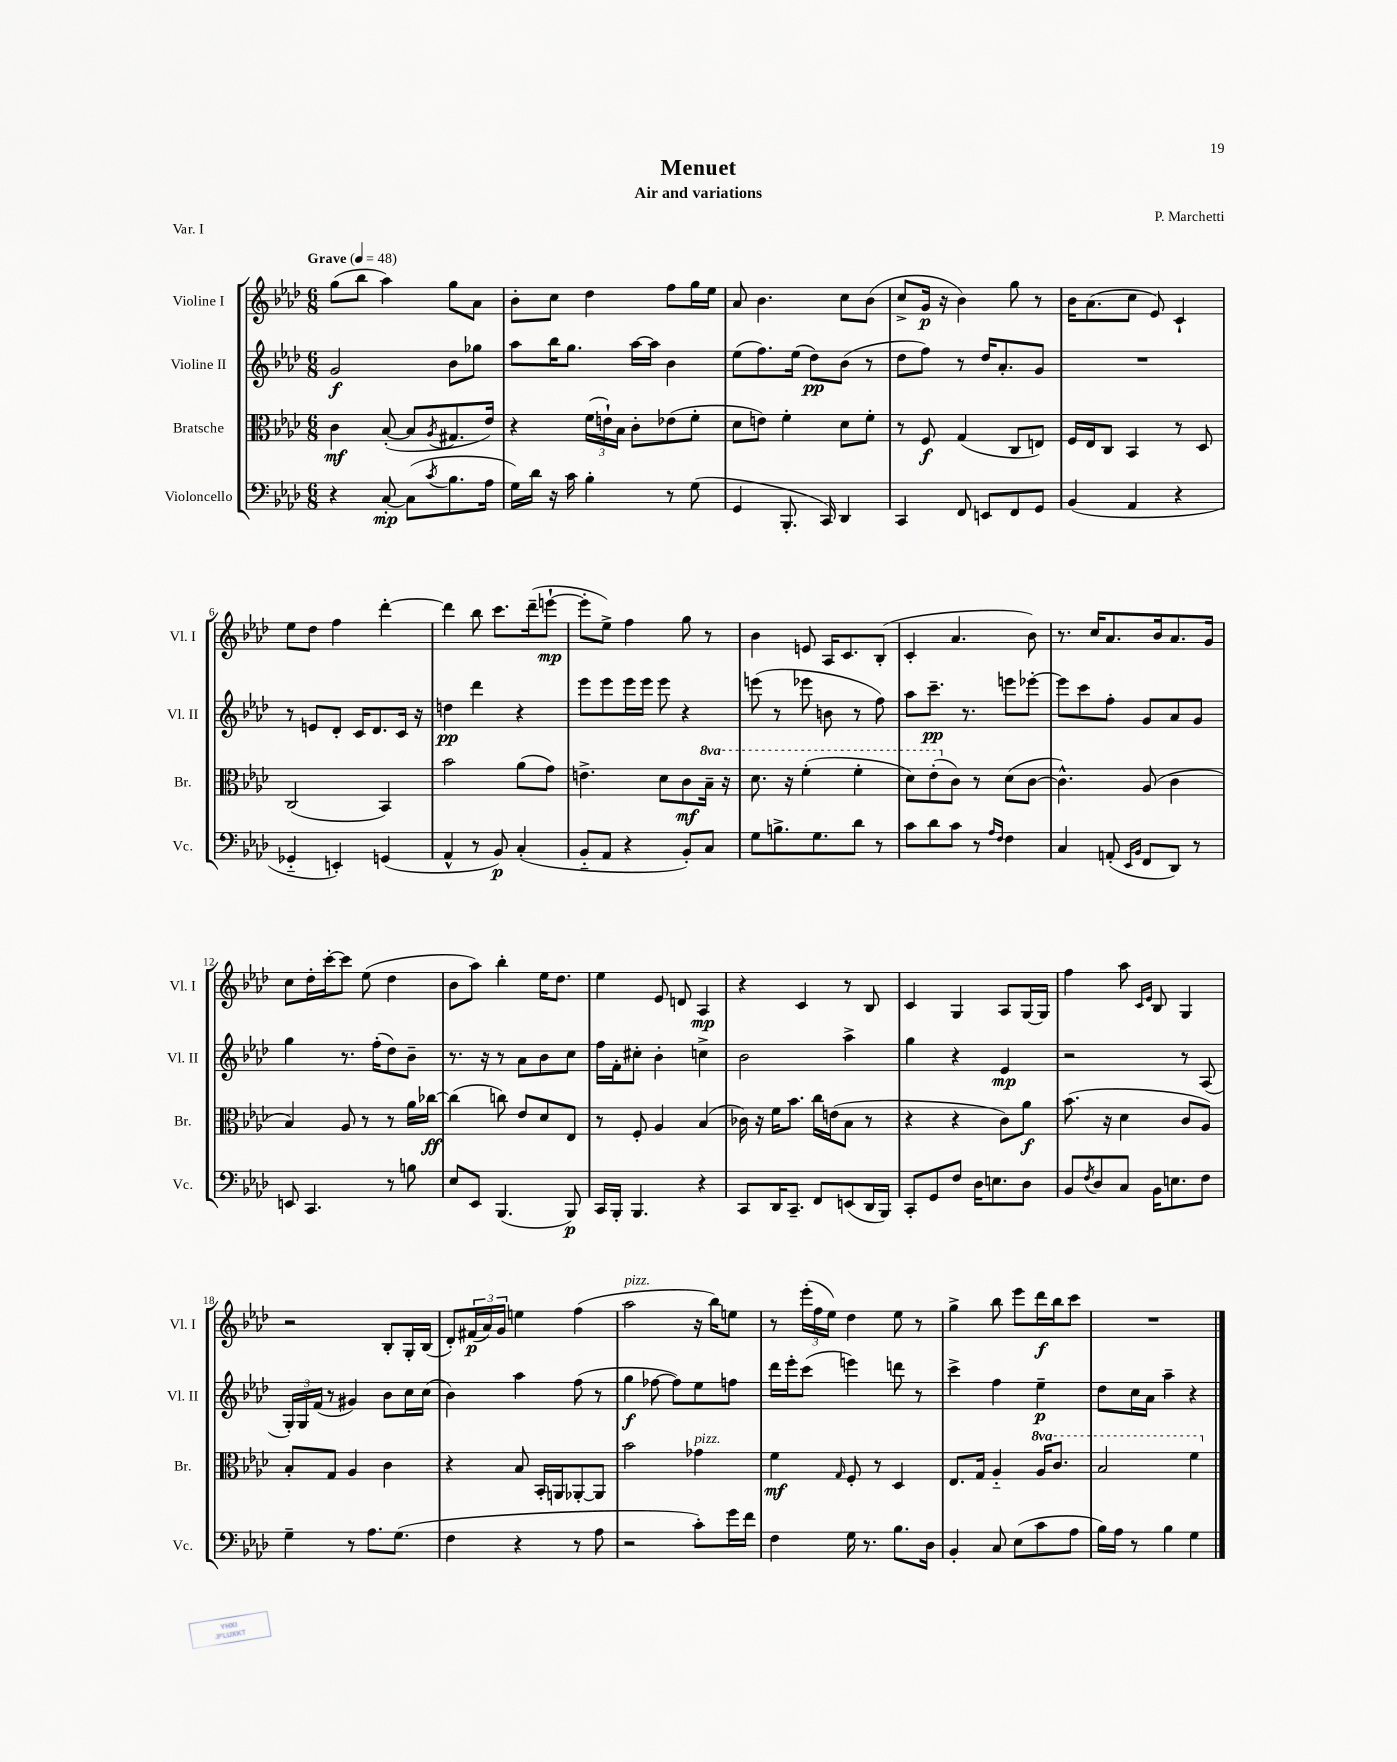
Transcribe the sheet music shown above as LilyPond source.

\header { title = "Menuet" composer = "P. Marchetti" subtitle = "Air and variations" piece = "Var. I" }
<<
\new StaffGroup <<
\new Staff = "s0" \with { instrumentName = "Violine I" shortInstrumentName = "Vl. I" } {
    \clef treble \key aes \major \numericTimeSignature \time 6/8 \tempo "Grave" 4 = 48
    g''8( bes''8 aes''4) g''8 aes'8 |
    bes'8-. c''8 des''4 f''8 g''16 ees''16 |
    aes'8 bes'4. c''8 bes'8( |
    c''8-> g'16\p r16 bes'4) g''8 r8 |
    bes'16 aes'8.( c''8 ees'8) c'4-! |
    ees''8 des''8 f''4 des'''4~-. |
    des'''4 bes''8 c'''8. des'''16--( e'''8~-!\mp |
    e'''8-. ees''8->) f''4 g''8 r8 |
    bes'4 e'8 aes16 c'8. bes8-.( |
    c'4-. aes'4. bes'8) |
    r8. c''16 aes'8. bes'16 aes'8. g'16 |
    c''8 des''16-. c'''16~-. c'''8 ees''8( des''4 |
    bes'8 aes''8) bes''4-. ees''16 des''8. |
    ees''4 ees'8 d'8 aes4\mp |
    r4 c'4 r8 bes8 |
    c'4 g4 aes8 g16~ g16 |
    f''4 aes''8 \grace { c'16 ees'16 } bes8 g4 |
    r2 bes8-. g16-. bes16( |
    des'8-.) \tuplet 3/2 { fis'16\p( aes'16) g'16 } e''4 f''4( |
    aes''2^\markup { \italic "pizz." } r16 bes''16) e''8 |
    r8 \tuplet 3/2 { ees'''16-.( f''16 ees''16) } des''4 ees''8 r8 |
    g''4-> bes''8 ees'''8 des'''16\f bes''16 c'''8 |
    R2. \bar "|." |
}
\new Staff = "s1" \with { instrumentName = "Violine II" shortInstrumentName = "Vl. II" } {
    \clef treble \key aes \major \numericTimeSignature \time 6/8
    g'2\f bes'8 ges''8 |
    aes''8 bes''16 g''8. aes''16~ aes''16 bes'4 |
    ees''8( f''8.) ees''16( des''8\pp) bes'8( r8 |
    des''8 f''8) r8 des''16 aes'8.-. g'8 |
    R2. |
    r8 e'8 des'8-. c'16 des'8. c'16 r16 |
    d''4\pp des'''4 r4 |
    ees'''8 ees'''8 ees'''16 ees'''16 ees'''8 r4 |
    e'''8( r8 ees'''8 b'8 r8 f''8) |
    aes''8 c'''8.--\pp r8. e'''8 ees'''8~-. |
    ees'''8 c'''8 f''8-. g'8 aes'8 g'8 |
    g''4 r8. f''16-.( des''8) bes'8-- |
    r8. r16 r8 aes'8 bes'8 c''8 |
    f''16 f'16-. cis''8-. bes'4-. c''4-> |
    bes'2 aes''4-> |
    g''4 r4 ees'4\mp |
    r2 r8 aes8( |
    \tuplet 3/2 { g16-.) g16 f'16( } r8 gis'4) bes'8 c''16 c''16( |
    bes'4) aes''4 f''8( r8 |
    g''4\f fes''8~ fes''8) ees''8 f''8 |
    des'''16 ees'''16-. c'''8( e'''4) d'''8 r8 |
    c'''4-> f''4 ees''4--\p |
    des''8 c''16 aes'16 aes''4-- r4 \bar "|." |
}
\new Staff = "s2" \with { instrumentName = "Bratsche" shortInstrumentName = "Br." } {
    \clef alto \key aes \major \numericTimeSignature \time 6/8 \set Staff.ottavationMarkups = #ottavation-simple-ordinals
    c'4\mf bes8~-.( bes8 \acciaccatura { aes8 } gis8. ees'16) |
    r4 \tuplet 3/2 { f'16( e'16-!) bes16 } c'8-. ees'8( f'8-. |
    des'8 e'8) f'4-. des'8 f'8-. |
    r8 f8\f g4( c8 e8) |
    f16 ees16 c8 bes,4 r8 des8 |
    c2( bes,4) |
    bes'2 aes'8( g'8) |
    e'4.-> des'8 c'8\mf \ottava #1 bes'16-- r16 |
    des''8. r16 f''4-.( f''4-. |
    des''8) ees''8-.( \ottava #0 c'8) r8 des'8( c'8~ |
    c'4.-^) aes8( c'4 |
    bes4) aes8 r8 r8 aes'16 ces''16~\ff |
    ces''4( c''8) ees'8 des'8 ees8 |
    r8 f8-. aes4 bes4( |
    ces'16) r16 f'16 bes'8. c''16 e'16( bes8 r8 |
    r4 r4 c'8) aes'8\f |
    bes'8.( r16 des'4 c'8 aes8) |
    bes8-. g8 aes4 c'4 |
    r4 bes8 bes,16-. a,16 aes,8~-. aes,8 |
    bes'2 ges'4^\markup { \italic "pizz." } |
    f'4\mf \grace { g16 } f8-. r8 des4 |
    ees8. g16 aes4-_ \ottava #1 aes'16 c''8. |
    bes'2 f''4 \ottava #0 \bar "|." |
}
\new Staff = "s3" \with { instrumentName = "Violoncello" shortInstrumentName = "Vc." } {
    \clef bass \key aes \major \numericTimeSignature \time 6/8
    r4 c8~-.\mp c8( \acciaccatura { c'8 } bes8. aes16 |
    g16) des'16 r16 c'16 bes4-. r8 g8( |
    g,4 bes,,8.-. c,16) des,4 |
    c,4 f,8 e,8 f,8 g,8 |
    bes,4( aes,4 r4 |
    ges,4-_ e,4-.) g,4( |
    aes,4-^ r8 bes,8\p) c4-.( |
    bes,8-_ aes,8 r4 bes,8-.) c8 |
    g8 b8.-> g8. des'8 r8 |
    c'8 des'8 c'8 r8 \grace { aes16 f16 } f4 |
    c4 a,8-.( \grace { ees,16 bes,16 } f,8 des,8) r8 |
    e,8 c,4. r8 b8 |
    ees8 ees,8 bes,,4.( bes,,8\p) |
    c,16 bes,,16-. bes,,4. r4 |
    c,8 des,16 c,8.-- f,8 e,8( des,16 bes,,16) |
    c,8-. g,8 f8 des16 e8. des8 |
    bes,8 \acciaccatura { f8 } des8 c8 bes,16 e8. f8 |
    g4-- r8 aes8. g8.( |
    f4 r4 r8 aes8 |
    r2 c'8-.) g'16 f'16 |
    f4 g16 r8. bes8. des16 |
    bes,4-. c8 ees8( c'8 aes8 |
    bes16) aes16 r8 bes4 g4 \bar "|." |
}
>>
>>
